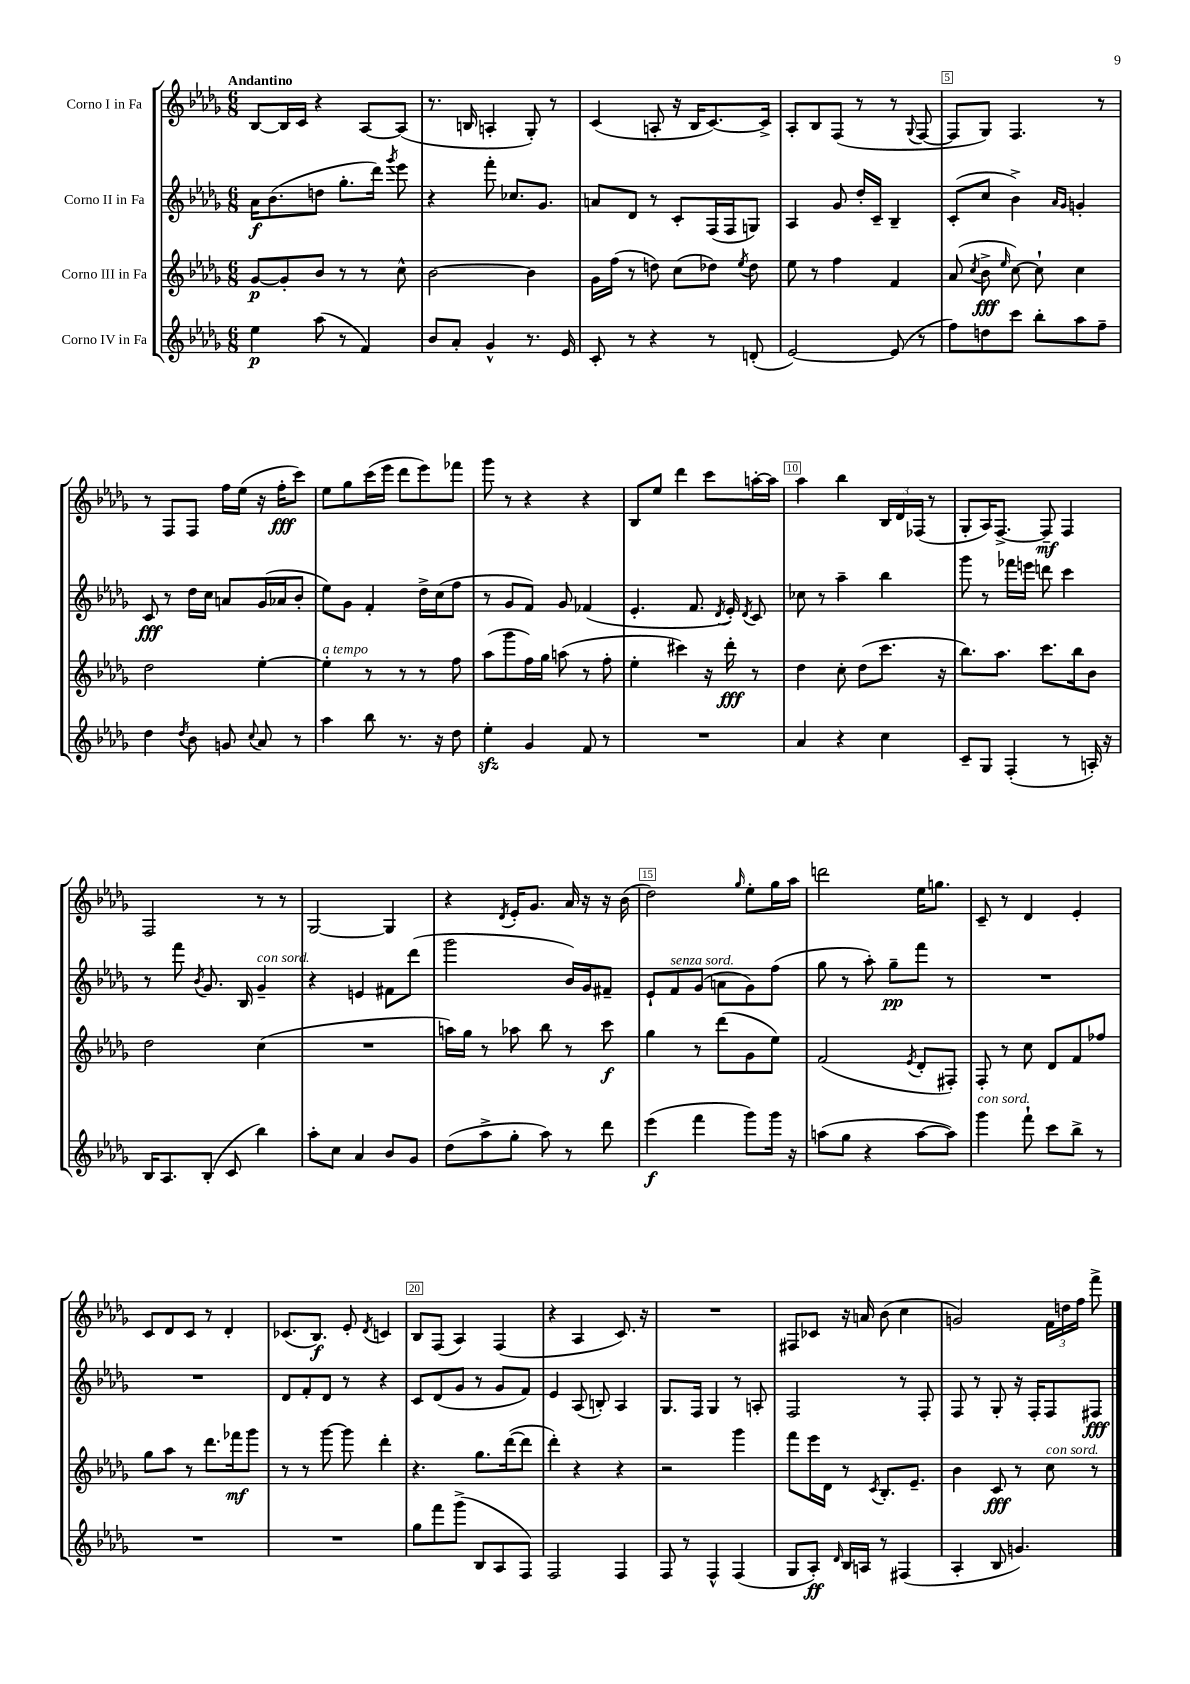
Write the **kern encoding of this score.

**kern	**dynam	**kern	**dynam	**kern	**dynam	**kern	**dynam
*part4	*part4	*part3	*part3	*part2	*part2	*part1	*part1
*staff4	*staff4	*staff3	*staff3	*staff2	*staff2	*staff1	*staff1
*I"Corno IV in Fa	*	*I"Corno III in Fa	*	*I"Corno II in Fa	*	*I"Corno I in Fa	*
*clefG2	*	*clefG2	*	*clefG2	*	*clefG2	*
*k[b-e-a-d-g-]	*	*k[b-e-a-d-g-]	*	*k[b-e-a-d-g-]	*	*k[b-e-a-d-g-]	*
*M6/8	*	*M6/8	*	*M6/8	*	*M6/8	*
=1	=1	=1	=1	=1	=1	=1	=1
!	!	!	!	!	!	!LO:TX:a:B:t=Andantino	!
4ee-\	p	[8g-/L	p	16a-\KL	f	[8B-/L	.
.	.	.	.	(8.b-\	.	.	.
.	.	8g-'/]	.	.	.	16B-/L]	.
.	.	.	.	.	.	16c/JJ	.
(8aa-\	.	8b-/J	.	8ddn\J	.	4r	.
8r	.	8r	.	8.gg-'\L	.	.	.
4f/)	.	8r	.	.	.	[8A-/L	.
.	.	.	.	16ddd-\Jk)	.	.	.
.	.	.	.	8qggg-/	.	.	.
.	.	8cc^^\	.	8eee-\	.	(8A-/J]	.
=2	=2	=2	=2	=2	=2	=2	=2
8b-/L	.	[2b-\	.	4r	.	8.r	.
8a-'/J	.	.	.	.	.	.	.
.	.	.	.	.	.	16Bn/	.
4g-^^/	.	.	.	8fff'\	.	4An'/	.
.	.	.	.	8.cc-X/L	.	.	.
8.r	.	4b-\]	.	.	.	8G-'/)	.
.	.	.	.	8.g-/J	.	.	.
.	.	.	.	.	.	8r	.
16e-/	.	.	.	.	.	.	.
=3	=3	=3	=3	=3	=3	=3	=3
8c'/	.	16g-\LL	.	8an/L	.	(4c/	.
.	.	(16ff\JJ	.	.	.	.	.
8r	.	8r	.	8d-/J	.	.	.
4r	.	8ddn\)	.	8r	.	8An'/	.
.	.	(8cc\L	.	8c'/L	.	16r	.
.	.	.	.	.	.	16B-/KL	.
8r	.	8dd-X\J)	.	(16F/L	.	[8.c/)	.
.	.	.	.	16F/J	.	.	.
.	.	8qee-/	.	.	.	.	.
(8dn'/	.	8dd-\	.	8Gn/J)	.	.	.
.	.	.	.	.	.	16c^/Jk]	.
=4	=4	=4	=4	=4	=4	=4	=4
[2e-/)	.	8ee-\	.	4A-/	.	8A-'/L	.
.	.	8r	.	.	.	8B-/	.
.	.	4ff\	.	8g-/	.	(8F/J	.
.	.	.	.	16dd-'/LL	.	8r	.
.	.	.	.	16c~/JJ	.	.	.
(8e-/]	.	4f/	.	4B-~/	.	8r	.
.	.	.	.	.	.	8qqG-/	.
8r	.	.	.	.	.	[8F/	.
=5	=5	=5	=5	=5	=5	=5	=5
8ff\L)	.	(8a-/	.	(8c'/L	.	8F/L]	.
.	.	8qcc/	.	.	.	.	.
8ddn\	.	8b-^\	fff	8cc/J	.	8G-/J)	.
.	.	16qqee-/	.	.	.	.	.
8ccc\J	.	[8cc\)	.	4b-^\)	.	4.F/	.
8bb-'\L	.	8cc`\]	.	.	.	.	.
.	.	.	.	16qqa-/LL	.	.	.
.	.	.	.	16qqg-/JJ	.	.	.
8aa-\	.	4cc\	.	4gn'/	.	.	.
8ff~\J	.	.	.	.	.	8r	.
!!LO:LB:g=z
=6	=6	=6	=6	=6	=6	=6	=6
4dd-\	.	2dd-\	.	8c/	fff	8r	.
.	.	.	.	8r	.	8F/L	.
8qdd-/	.	.	.	.	.	.	.
8b-\	.	.	.	16dd-\LL	.	8F/J	.
.	.	.	.	16cc\JJ	.	.	.
8gn/	.	.	.	8an/L	.	16ff\LL	.
.	.	.	.	.	.	(16ee-\JJ	.
8qqcc/	.	.	.	.	.	.	.
8a-/	.	[4ee-'\	.	(16g-/L	.	16r	.
.	.	.	.	16a-X/J	.	16ff'\KL	fff
8r	.	.	.	8b-'/J	.	8ccc\J)	.
=7	=7	=7	=7	=7	=7	=7	=7
!	!	!LO:TX:a:i:t=a tempo	!	!	!	!	!
4aa-\	.	4ee-'\]	.	8ee-\L)	.	8ee-\L	.
.	.	.	.	8g-\J	.	8gg-\	.
8bb-\	.	8r	.	4f'/	.	(16ccc\L	.
.	.	.	.	.	.	16eee-\JJ	.
8.r	.	8r	.	.	.	8ddd-\L	.
.	.	8r	.	16dd-^\LL	.	8eee-\)	.
16r	.	.	.	(16cc\J	.	.	.
8dd-\	.	8ff\	.	8ff\J	.	8fff-X\J	.
=8	=8	=8	=8	=8	=8	=8	=8
4ee-zz'\	.	(8aa-\L	.	8r	.	8ggg-\	.
.	.	8ggg-\	.	8g-/L	.	8r	.
4g-/	.	16ff\L)	.	8f/J)	.	4r	.
.	.	16gg-\JJ	.	.	.	.	.
.	.	(8aan\	.	8g-/	.	.	.
8f/	.	8r	.	(4f-X/	.	4r	.
8r	.	8ff'\	.	.	.	.	.
=9	=9	=9	=9	=9	=9	=9	=9
2.r	.	4ee-'\	.	4.e-'/	.	8B-/L	.
.	.	.	.	.	.	8ee-/J	.
.	.	4ccc#X\)	.	.	.	4ddd-\	.
.	.	.	.	8.f/	.	.	.
.	.	16r	.	.	.	8ccc\L	.
.	.	.	.	8qd-/	.	.	.
.	.	16ddd-'\	fff	16e-'/)	.	.	.
.	.	.	.	8qd-/	.	.	.
.	.	8r	.	8c/	.	[16aan'\L	.
.	.	.	.	.	.	16aa\JJ]	.
=10	=10	=10	=10	=10	=10	=10	=10
4a-/	.	4dd-\	.	8cc-X\	.	4aa-\	.
.	.	.	.	8r	.	.	.
4r	.	8cc'\	.	4aa-~\	.	4bb-\	.
.	.	(8dd-\L	.	.	.	.	.
4cc\	.	8.ccc\J	.	4bb-\	.	24B-/LL	.
.	.	.	.	.	.	24d-/	.
.	.	.	.	.	.	(24F-X/JJ	.
.	.	.	.	.	.	8r	.
.	.	16r	.	.	.	.	.
=11	=11	=11	=11	=11	=11	=11	=11
8c~/L	.	8.bb-\L)	.	8ggg-\	.	8G-'/L	.
8G-/J	.	.	.	8r	.	16A-/K)	.
.	.	8.aa-\J	.	.	.	[8.F^/J	.
(4F'/	.	.	.	16fff-X\LL	.	.	.
.	.	.	.	16eeen\JJ	.	.	.
.	.	8.ccc\L	.	8dddn\	.	8F~/]	mf
8r	.	.	.	4ccc\	.	4F/	.
.	.	16bb-\k	.	.	.	.	.
16An'/)	.	8b-\J	.	.	.	.	.
16r	.	.	.	.	.	.	.
!!LO:LB:g=z
=12	=12	=12	=12	=12	=12	=12	=12
16B-/KL	.	2dd-\	.	8r	.	2F/	.
8.A-/	.	.	.	.	.	.	.
.	.	.	.	8fff\	.	.	.
.	.	.	.	8qb-/	.	.	.
(8B-'/J	.	.	.	8.g-/	.	.	.
8c/	.	.	.	.	.	.	.
.	.	.	.	16B-/	.	.	.
!	!	!	!	!LO:TX:a:i:t=con sord.	!	!	!
4bb-\)	.	(4cc\	.	4g-~/	.	8r	.
.	.	.	.	.	.	8r	.
=13	=13	=13	=13	=13	=13	=13	=13
8aa-'\L	.	2.r	.	4r	.	[2G-/	.
8cc\J	.	.	.	.	.	.	.
4a-/	.	.	.	4en/	.	.	.
8b-/L	.	.	.	8f#X\L	.	4G-/]	.
8g-/J	.	.	.	(8ddd-\J	.	.	.
=14	=14	=14	=14	=14	=14	=14	=14
(8dd-\L	.	16aan\LL)	.	2ggg-\	.	4r	.
.	.	16gg-\JJ	.	.	.	.	.
8aa-^\	.	8r	.	.	.	.	.
.	.	.	.	.	.	8qd-/	.
8gg-'\J	.	8aa-X\	.	.	.	16e-'/KL	.
.	.	.	.	.	.	8.g-/J	.
8aa-\)	.	8bb-\	.	.	.	.	.
8r	.	8r	.	16b-/LL)	.	16a-/	.
.	.	.	.	16g-/J	.	16r	.
8ddd-\	.	8ccc\	f	8f#X~/J	.	16r	.
.	.	.	.	.	.	(16b-\	.
=15	=15	=15	=15	=15	=15	=15	=15
(4eee-\	f	4gg-\	.	8e-`/L	.	2dd-\)	.
!	!	!	!	!LO:TX:a:i:t=senza sord.	!	!	!
.	.	.	.	8f/	.	.	.
4fff\	.	8r	.	(8g-/J	.	.	.
.	.	(8ddd-\L	.	8an\L	.	.	.
.	.	.	.	.	.	16qqgg-/	.
8ggg-\L)	.	8g-\	.	8g-\)	.	8ee-'\L	.
16ggg-\Jk	.	8ee-\J)	.	(8ff\J	.	16gg-\L	.
16r	.	.	.	.	.	16aa-\JJ	.
=16	=16	=16	=16	=16	=16	=16	=16
(8aan\L	.	(2f/	.	8gg-\	.	2dddn\	.
8gg-\J	.	.	.	8r	.	.	.
4r	.	.	.	8aa-'\)	.	.	.
.	.	.	.	8gg-~\L	pp	.	.
.	.	8qe-/	.	.	.	.	.
[8aa\L	.	8d-'/L	.	8fff\J	.	16ee-\KL	.
.	.	.	.	.	.	8.ggn\J	.
8aa\J])	.	8F#X'/J)	.	8r	.	.	.
=17	=17	=17	=17	=17	=17	=17	=17
!LO:TX:a:i:t=con sord.	!	!	!	!	!	!	!
4ggg-\	.	8F'/	.	2.r	.	8c~/	.
.	.	8r	.	.	.	8r	.
8fff`\	.	8cc\	.	.	.	4d-/	.
8ccc\L	.	8d-/L	.	.	.	.	.
8bb-^\J	.	8f/	.	.	.	4e-'/	.
8r	.	8ff-X/J	.	.	.	.	.
!!LO:LB:g=z
=18	=18	=18	=18	=18	=18	=18	=18
2.r	.	8gg-\L	.	2.r	.	8c/L	.
.	.	8aa-\J	.	.	.	8d-/	.
.	.	8r	.	.	.	8c/J	.
.	.	8.ddd-\L	.	.	.	8r	.
.	.	.	.	.	.	4d-'/	.
.	.	16fff-X\k	mf	.	.	.	.
.	.	8ggg-\J	.	.	.	.	.
=19	=19	=19	=19	=19	=19	=19	=19
2.r	.	8r	.	8d-/L	.	(8.c-X/L	.
.	.	8r	.	8f'/	.	.	.
.	.	.	.	.	.	8.B-/J)	f
.	.	[8ggg-\	.	8d-/J	.	.	.
.	.	8ggg-\]	.	8r	.	8e-'/	.
.	.	.	.	.	.	8qd-/	.
.	.	4ddd-'\	.	4r	.	4cn/	.
=20	=20	=20	=20	=20	=20	=20	=20
8gg-\L	.	4.r	.	8c/L	.	8B-/L	.
8fff\	.	.	.	(8d-/	.	(8F/J	.
(8ggg-^\J	.	.	.	8g-/J	.	4A-/)	.
8B-/L	.	8.gg-\L	.	8r	.	.	.
8A-/	.	.	.	8g-/L	.	(4F/	.
.	.	([16ddd-\k	.	.	.	.	.
8F/J)	.	8ddd-\J]	.	8f/J)	.	.	.
=21	=21	=21	=21	=21	=21	=21	=21
2F/	.	4ddd-'\)	.	4e-/	.	4r	.
.	.	4r	.	(8A-/	.	4A-/	.
.	.	.	.	8Bn'/)	.	.	.
4F/	.	4r	.	4A-/	.	8.c/)	.
.	.	.	.	.	.	16r	.
=22	=22	=22	=22	=22	=22	=22	=22
8F/	.	2r	.	8.G-/L	.	2.r	.
8r	.	.	.	.	.	.	.
.	.	.	.	16F/Jk	.	.	.
4F^^/	.	.	.	4G-/	.	.	.
(4F/	.	4ggg-\	.	8r	.	.	.
.	.	.	.	8An'/	.	.	.
=23	=23	=23	=23	=23	=23	=23	=23
8G-/L	.	8fff\L	.	2F/	.	8F#X/L	.
8A-'/J)	ff	16eee-\L	.	.	.	8c-X/J	.
.	.	16d-\JJ	.	.	.	.	.
16qqd-/	.	.	.	.	.	.	.
16B-/LL	.	8r	.	.	.	16r	.
16An/JJ	.	.	.	.	.	16an/	.
.	.	8qc/	.	.	.	.	.
8r	.	8.B-'/L	.	.	.	(8b-\	.
(4F#X/	.	.	.	8r	.	4cc\	.
.	.	8.e-~/J	.	.	.	.	.
.	.	.	.	8F'/	.	.	.
=24	=24	=24	=24	=24	=24	=24	=24
4A-'/	.	4b-\	.	8F/	.	2gn/)	.
.	.	.	.	8r	.	.	.
8B-/	.	8c/	fff	8G-'/	.	.	.
4.gn/)	.	8r	.	16r	.	.	.
.	.	.	.	16F'/KL	.	.	.
!	!	!LO:TX:a:i:t=con sord.	!	!	!	!	!
.	.	8cc\	.	8F/	.	24f\LL	.
.	.	.	.	.	.	24ddn\	.
.	.	.	.	.	.	24ff\JJ	.
.	.	8r	.	8F#X/J	fff	8fff^\	.
==	==	==	==	==	==	==	==
*-	*-	*-	*-	*-	*-	*-	*-
